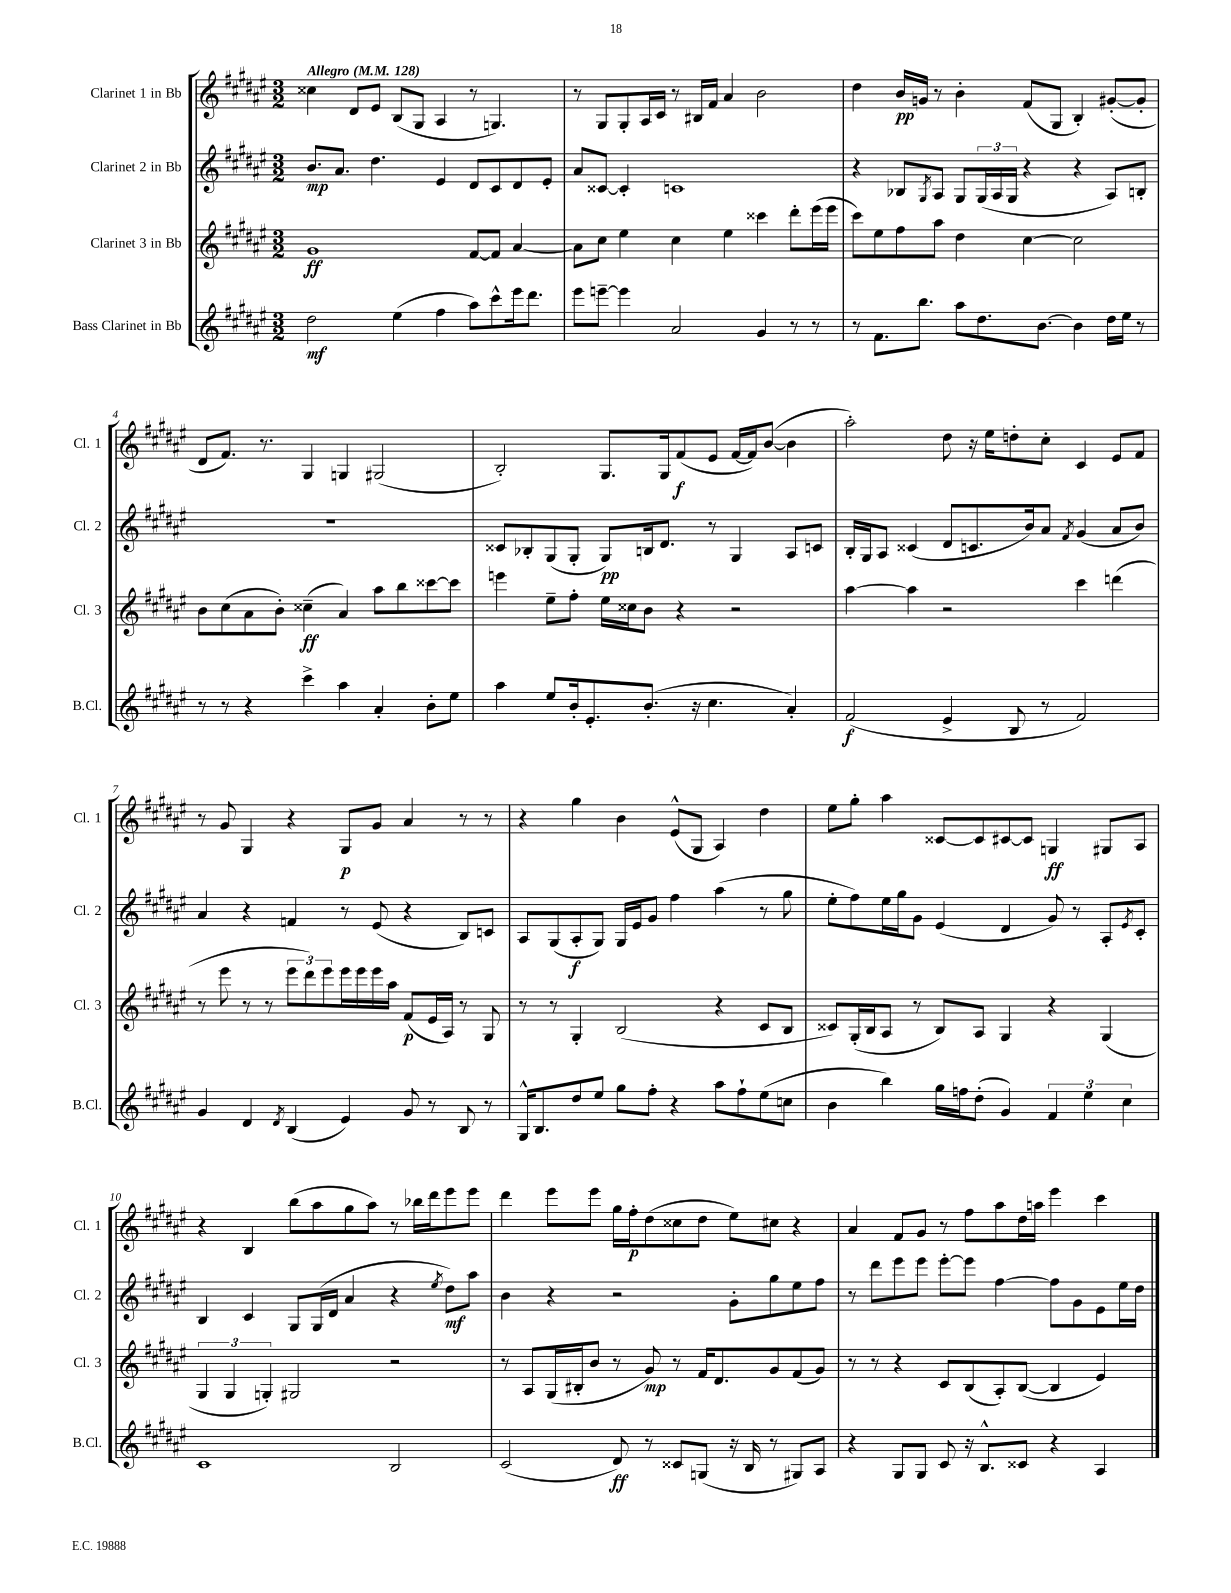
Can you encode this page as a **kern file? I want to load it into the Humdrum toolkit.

**kern	**kern	**kern	**kern
*staff4	*staff3	*staff2	*staff1
*clefG2	*clefG2	*clefG2	*clefG2
*k[f#c#g#d#a#e#]	*k[f#c#g#d#a#e#]	*k[f#c#g#d#a#e#]	*k[f#c#g#d#a#e#]
*M3/2	*M3/2	*M3/2	*M3/2
*MM128	*MM128	*MM128	*MM128
2dd#	1g#	8.b	4cc##
.	.	8.a#	.
.	.	.	8d#
.	.	4.dd#	8e#
(4ee#	.	.	(8B
.	.	.	8G#
4ff#	.	4e#	4A#
8aa#)	[8f#	8d#	8r
8ccc#^^	8f#]	8c#	4.G)
16eee#	[4a#	8d#	.
8.ddd#	.	.	.
.	.	8e#'	.
=	=	=	=
8eee#	8a#]	8a#	8r
[8eee~	8cc#	[8c##	8G#
4eee]	4ee#	4c##']	8G#'
.	.	.	16A#
.	.	.	16c#
2a#	4cc#	1c	8r
.	.	.	16B#
.	.	.	16f#
.	4ee#	.	4a#
4g#	4ccc##	.	2b
8r	8ddd#'	.	.
8r	(16eee#	.	.
.	16eee#	.	.
=	=	=	=
8r	8ccc#)	4r	4dd#
8.f#	8ee#	.	.
.	8ff#	8B-	16b
8.bb	.	.	16g
.	.	8qG#	.
.	8aa#	8A#	8r
8aa#	4dd#	8G#	4b'
8.dd#	.	(24G#	.
.	.	24A#	.
.	.	24G#	.
.	[4cc#	4r	(8f#
[8.b	.	.	.
.	.	.	8G#
4b]	2cc#]	4r	4B')
16dd#	.	8A#)	([8g#'
16ee#	.	.	.
8r	.	8B'	8g#']
=	=	=	=
8r	8b	1.r	8d#
8r	(8cc#	.	8.f#)
4r	8a#	.	.
.	.	.	8.r
.	8b')	.	.
4ccc#^	(4cc##~	.	4G#
4aa#	4a#)	.	4G
4a#'	8aa#	.	(2G#
.	8bb	.	.
8b'	[8ccc##	.	.
8ee#	8ccc##]	.	.
=	=	=	=
4aa#	4eee	8c##	2B')
.	.	8B-'	.
8ee#	8ee#~	(8G#	.
16b'	8ff#'	8G#'	.
8.e#'	.	.	.
.	16ee#	8G#)	8.G#
.	16cc##	.	.
(8.b'	8b	16B	.
.	.	8.d#	16G#
.	4r	.	(8f#
16r	.	.	.
4.cc#	.	8r	8e#
.	2r	4G#	[16f#
.	.	.	16f#])
.	.	.	([8b
4a#')	.	8A#	4b]
.	.	8c	.
=	=	=	=
(2f#	[4aa#	16B'	2aa#')
.	.	16G#	.
.	.	8A#	.
.	4aa#]	(4c##	.
4e#^	2r	8d#	8dd#
.	.	8.c	16r
.	.	.	16ee#
8B	.	.	8dd'
.	.	16b)	.
8r	.	8a#	8cc#'
.	.	8qf#	.
2f#)	4ccc#	(4g#	4c#
.	(4ddd	8a#	8e#
.	.	8b)	8f#
=	=	=	=
4g#	8r	4a#	8r
.	8eee#	.	8g#
4d#	8r	4r	4G#
.	8r	.	.
8qd#	.	.	.
(4B	12eee#	4f	4r
.	12ddd#)	.	.
.	12eee#	.	.
4e#)	16eee#	8r	8G#
.	16eee#	.	.
.	16eee#	(8e#	8g#
.	16aa#	.	.
8g#	(8f#	4r	4a#
8r	16e#	.	.
.	16A#)	.	.
8B	8r	8B)	8r
8r	8G#	8c	8r
=	=	=	=
16G#^^	8r	8A#	4r
8.B	.	.	.
.	8r	(8G#	.
8dd#	4G#'	8A#'	4gg#
8ee#	.	8G#)	.
8gg#	(2B	16G#	4b
.	.	16e#	.
8ff#'	.	8g#	.
4r	.	4ff#	(8e#^^
.	.	.	8G#
8aa#	4r	(4aa#	4A#)
8ff#`	.	.	.
(8ee#	8c#	8r	4dd#
8cc	8B	8gg#	.
=	=	=	=
4b	8c##)	8ee#'	8ee#
.	(16G#'	8ff#)	8gg#'
.	16B	.	.
4bb)	8A#	16ee#	4aa#
.	.	16gg#	.
.	8r	8g#	.
16gg#	8B)	(4e#	[8c##
16ff	.	.	.
(8dd#'	8A#	.	8c##]
4g#)	4G#	4d#	[8c#
.	.	.	8c#]
6f#	4r	8g#)	4G
.	.	8r	.
6ee#	.	.	.
.	(4G#	8A#'	8G#
6cc#	.	.	.
.	.	8qe#	.
.	.	8c#'	8A#
=	=	=	=
1c#	6G#	4B	4r
.	6G#	.	.
.	.	4c#	4B
.	6G')	.	.
.	2G#	8G#	(8bb
.	.	(16G#	8aa#
.	.	16d#	.
.	.	4a#	8gg#
.	.	.	8aa#)
2B	2r	4r	8r
.	.	.	16bb-
.	.	.	16ddd#
.	.	8qee#	.
.	.	8dd#)	8eee#
.	.	8aa#	8eee#
=	=	=	=
(2c#	8r	4b	4ddd#
.	8A#	.	.
.	(16G#	4r	8eee#
.	16B#'	.	.
.	8b	.	8eee#
8d#)	8r	2r	16gg#
.	.	.	16ff#'
8r	8g#)	.	(8dd#
8c##	8r	.	8cc##
(8G	16f#	.	8dd#
.	8.d#	.	.
16r	.	8g#'	8ee#)
16B	.	.	.
8r	8g#	8gg#	8cc#
8G#)	(8f#	8ee#	4r
8A#	8g#)	8ff#	.
=	=	=	=
4r	8r	8r	4a#
.	8r	8ddd#	.
8G#	4r	8eee#	8f#
8G#	.	8eee#	8g#
8c#	8c#	[8eee#'	8r
16r	(8B	8eee#]	8ff#
8.B^^	.	.	.
.	8A#')	[4ff#	8aa#
8c##	([8B	.	16dd#
.	.	.	16aa
4r	4B]	8ff#]	4eee#
.	.	8g#	.
4A#	4e#)	8e#	4ccc#
.	.	16ee#	.
.	.	16dd#	.
==	==	==	==
*-	*-	*-	*-
